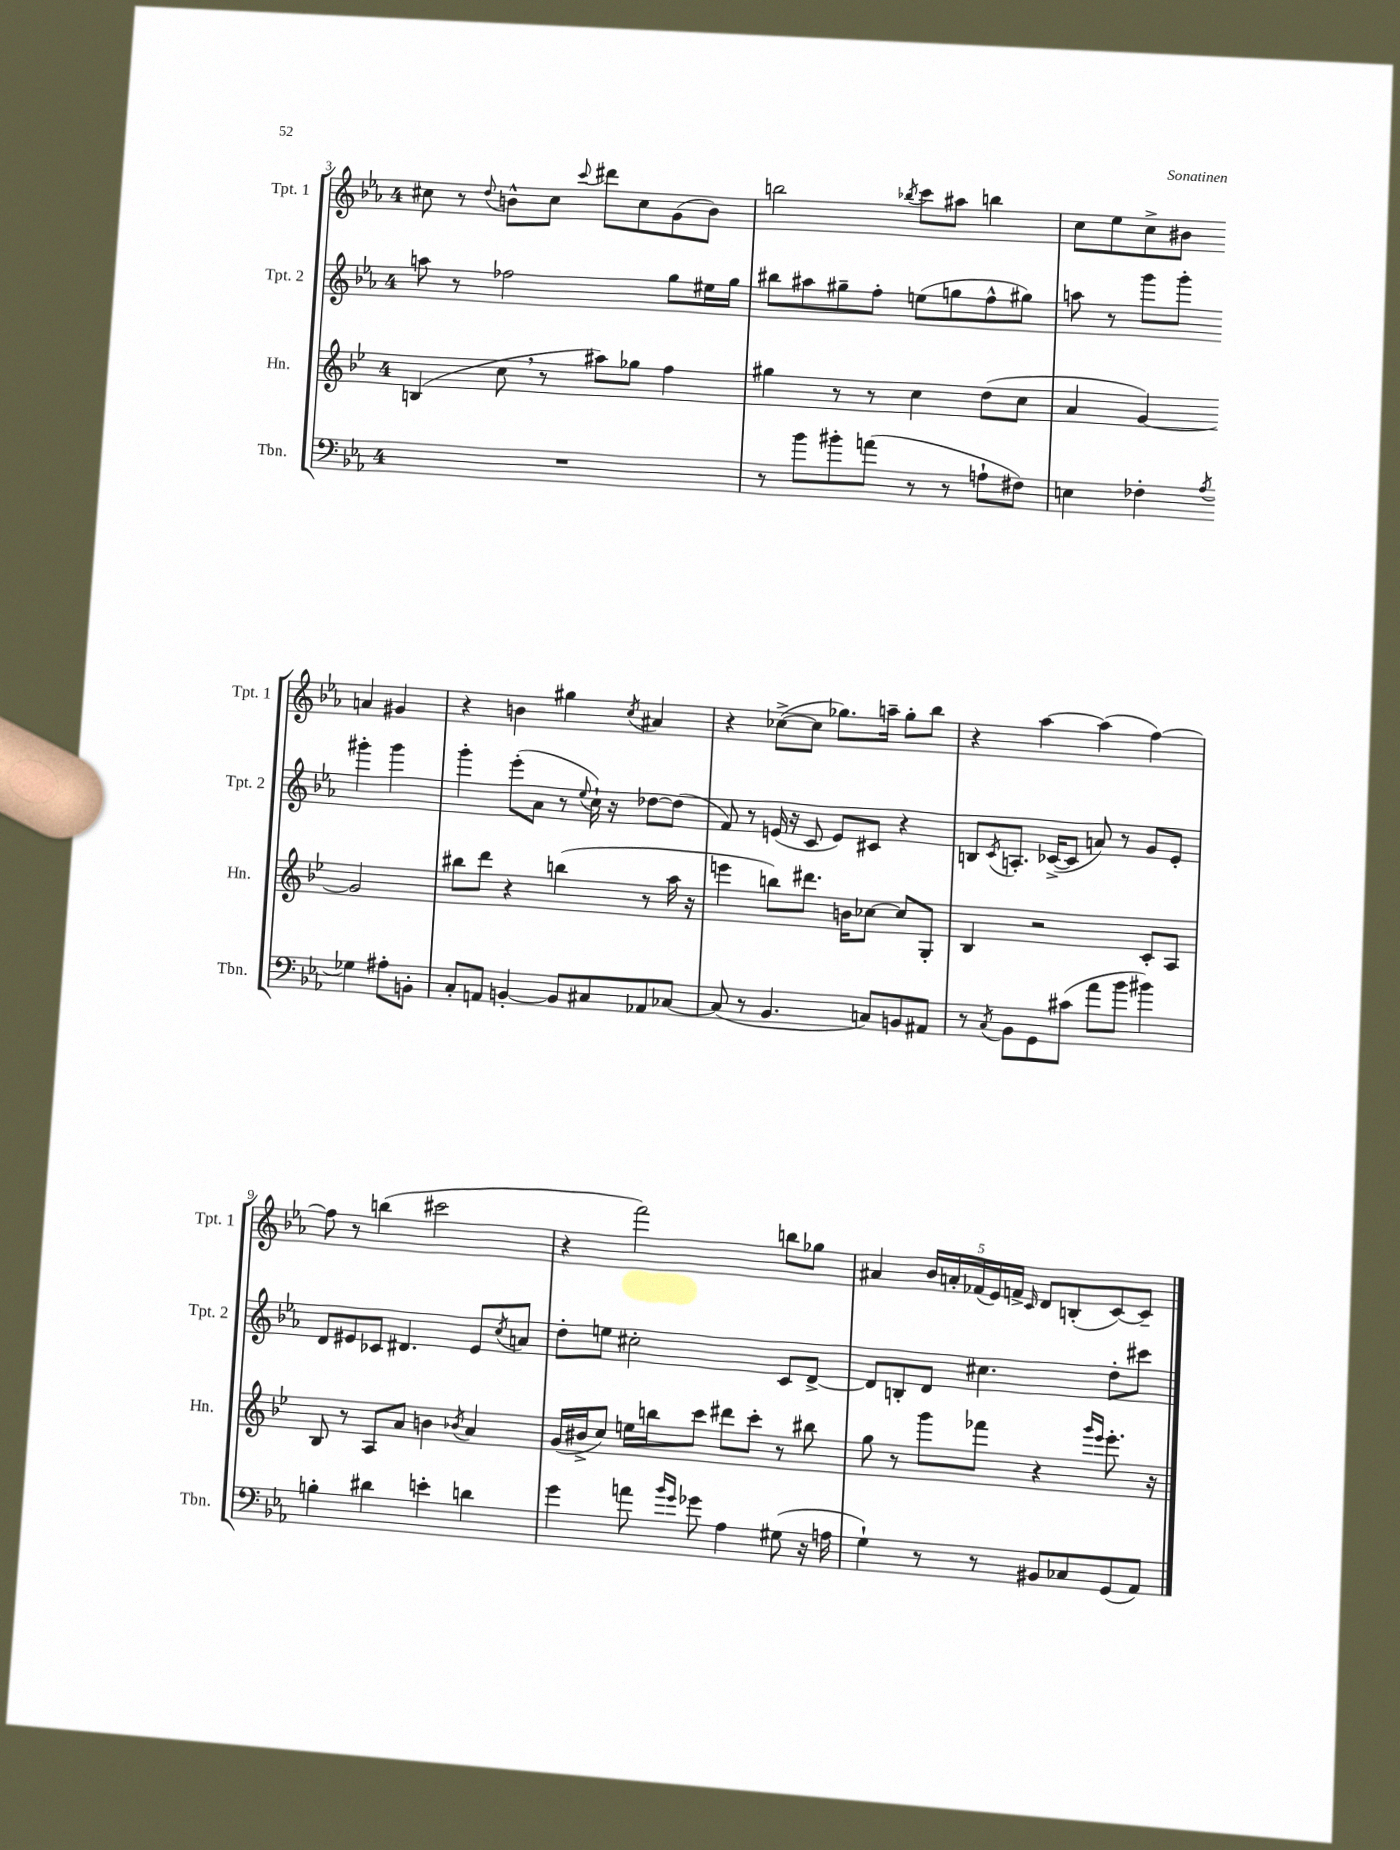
<<
\new StaffGroup <<
\new Staff = "s0" \with { instrumentName = "Tpt. 1" shortInstrumentName = "Tpt. 1" } {
    \clef treble \key ees \major \once \override Staff.TimeSignature.style = #'single-digit \time 4/4
    cis''8 r8 \appoggiatura { d''8 } b'8-^ cis''8 \appoggiatura { c'''8 } dis'''8 cis''8 g'8( b'8) |
    b''2 \acciaccatura { bes''8 } c'''8 ais''8 b''4 |
    c''8 ees''8 c''8-> bis'8 a'4 gis'4 |
    r4 b'4 gis''4 \acciaccatura { c''8 } ais'4 |
    r4 ces''8~->( ces''8 ges''8.) a''16-- ges''8-. bes''8 |
    r4 aes''4~ aes''4( f''4~) |
    f''8 r8 b''4( cis'''2 |
    r4 f'''2) b''8 ges''8 |
    ais'4 \tuplet 5/4 { bes'16 a'16-. fes'16( ees'16) f'16-> } \grace { c'16 } d'8 b8-.( c'8~) c'8-- \bar "|." |
}
\new Staff = "s1" \with { instrumentName = "Tpt. 2" shortInstrumentName = "Tpt. 2" } {
    \clef treble \key ees \major \once \override Staff.TimeSignature.style = #'single-digit \time 4/4
    a''8 r8 fes''2 g''8 eis''16 g''16 |
    bis''8 ais''8 gis''8-- f''8-. e''8( g''8 f''8-^ gis''8) |
    a''8 r8 g'''8 g'''8-. gis'''4-. gis'''4 |
    g'''4-. ees'''8-.( aes'8 r8 \appoggiatura { ees''8 } c''16-!) r16 des''8~ des''8( |
    f'8) r8 e'16( r16 c'8 e'8) cis'8 r4 |
    b8 \acciaccatura { c'8 } a8.-. ces'16~->( ces'8 a'8) r8 g'8 ees'8-. |
    d'8 eis'8 ces'8 dis'4. eis'8 \acciaccatura { c''8 } a'8 |
    d''8-. e''8 cis''2-. c'8 d'8~-> |
    d'8 b8-. d'8 cis''4. d''8-. cis'''8 \bar "|." |
}
\new Staff = "s2" \with { instrumentName = "Hn." shortInstrumentName = "Hn." } {
    \clef treble \key bes \major \once \override Staff.TimeSignature.style = #'single-digit \time 4/4
    b4( c''8 \breathe r8 ais''8) ges''8 f''4 |
    gis''4 r8 r8 c''4 d''8( c''8 |
    a'4 g'4~) g'2 |
    bis''8 d'''8 r4 b''4( r8 a''16 r16 |
    e'''4 b''8) dis'''8. b'16 ces''8~ ces''8 g8-. |
    bes4 r2 c'8-. a8 |
    bes8 r8 a8 a'8 b'4 \acciaccatura { bes'8 } a'4 |
    g'16( bis'16-> c''8) e''16 b''16 c'''8 dis'''8 c'''8-. r8 bis''8 |
    g''8 r8 g'''8 fes'''8 r4 \grace { g'''16 ees'''16 } ees'''8.-. r16 \bar "|." |
}
\new Staff = "s3" \with { instrumentName = "Tbn." shortInstrumentName = "Tbn." } {
    \clef bass \key ees \major \once \override Staff.TimeSignature.style = #'single-digit \time 4/4
    R1 |
    r8 bes'8 bis'8-. a'8( r8 r8 a8-! fis8) |
    e4 fes4-. \acciaccatura { aes8 } ges4 ais8-. b,8-. |
    c8-. a,8 b,4~-. b,8 cis8 aes,8 ces8~ |
    ces8( r8 bes,4. c8) b,8 ais,8 |
    r8 \acciaccatura { c8 } bes,8 g,8 cis'8( aes'8 bes'8 bis'4) |
    b4-. dis'4 e'4-. d'4 |
    g'4 a'8 \grace { bes'16 g'16 } ges'8 aes4 gis8( r16 a16 |
    g4-!) r8 r8 bis,8 ces8 g,8( aes,8) \bar "|." |
}
>>
>>
\layout { \context { \Score currentBarNumber = #3 } }
